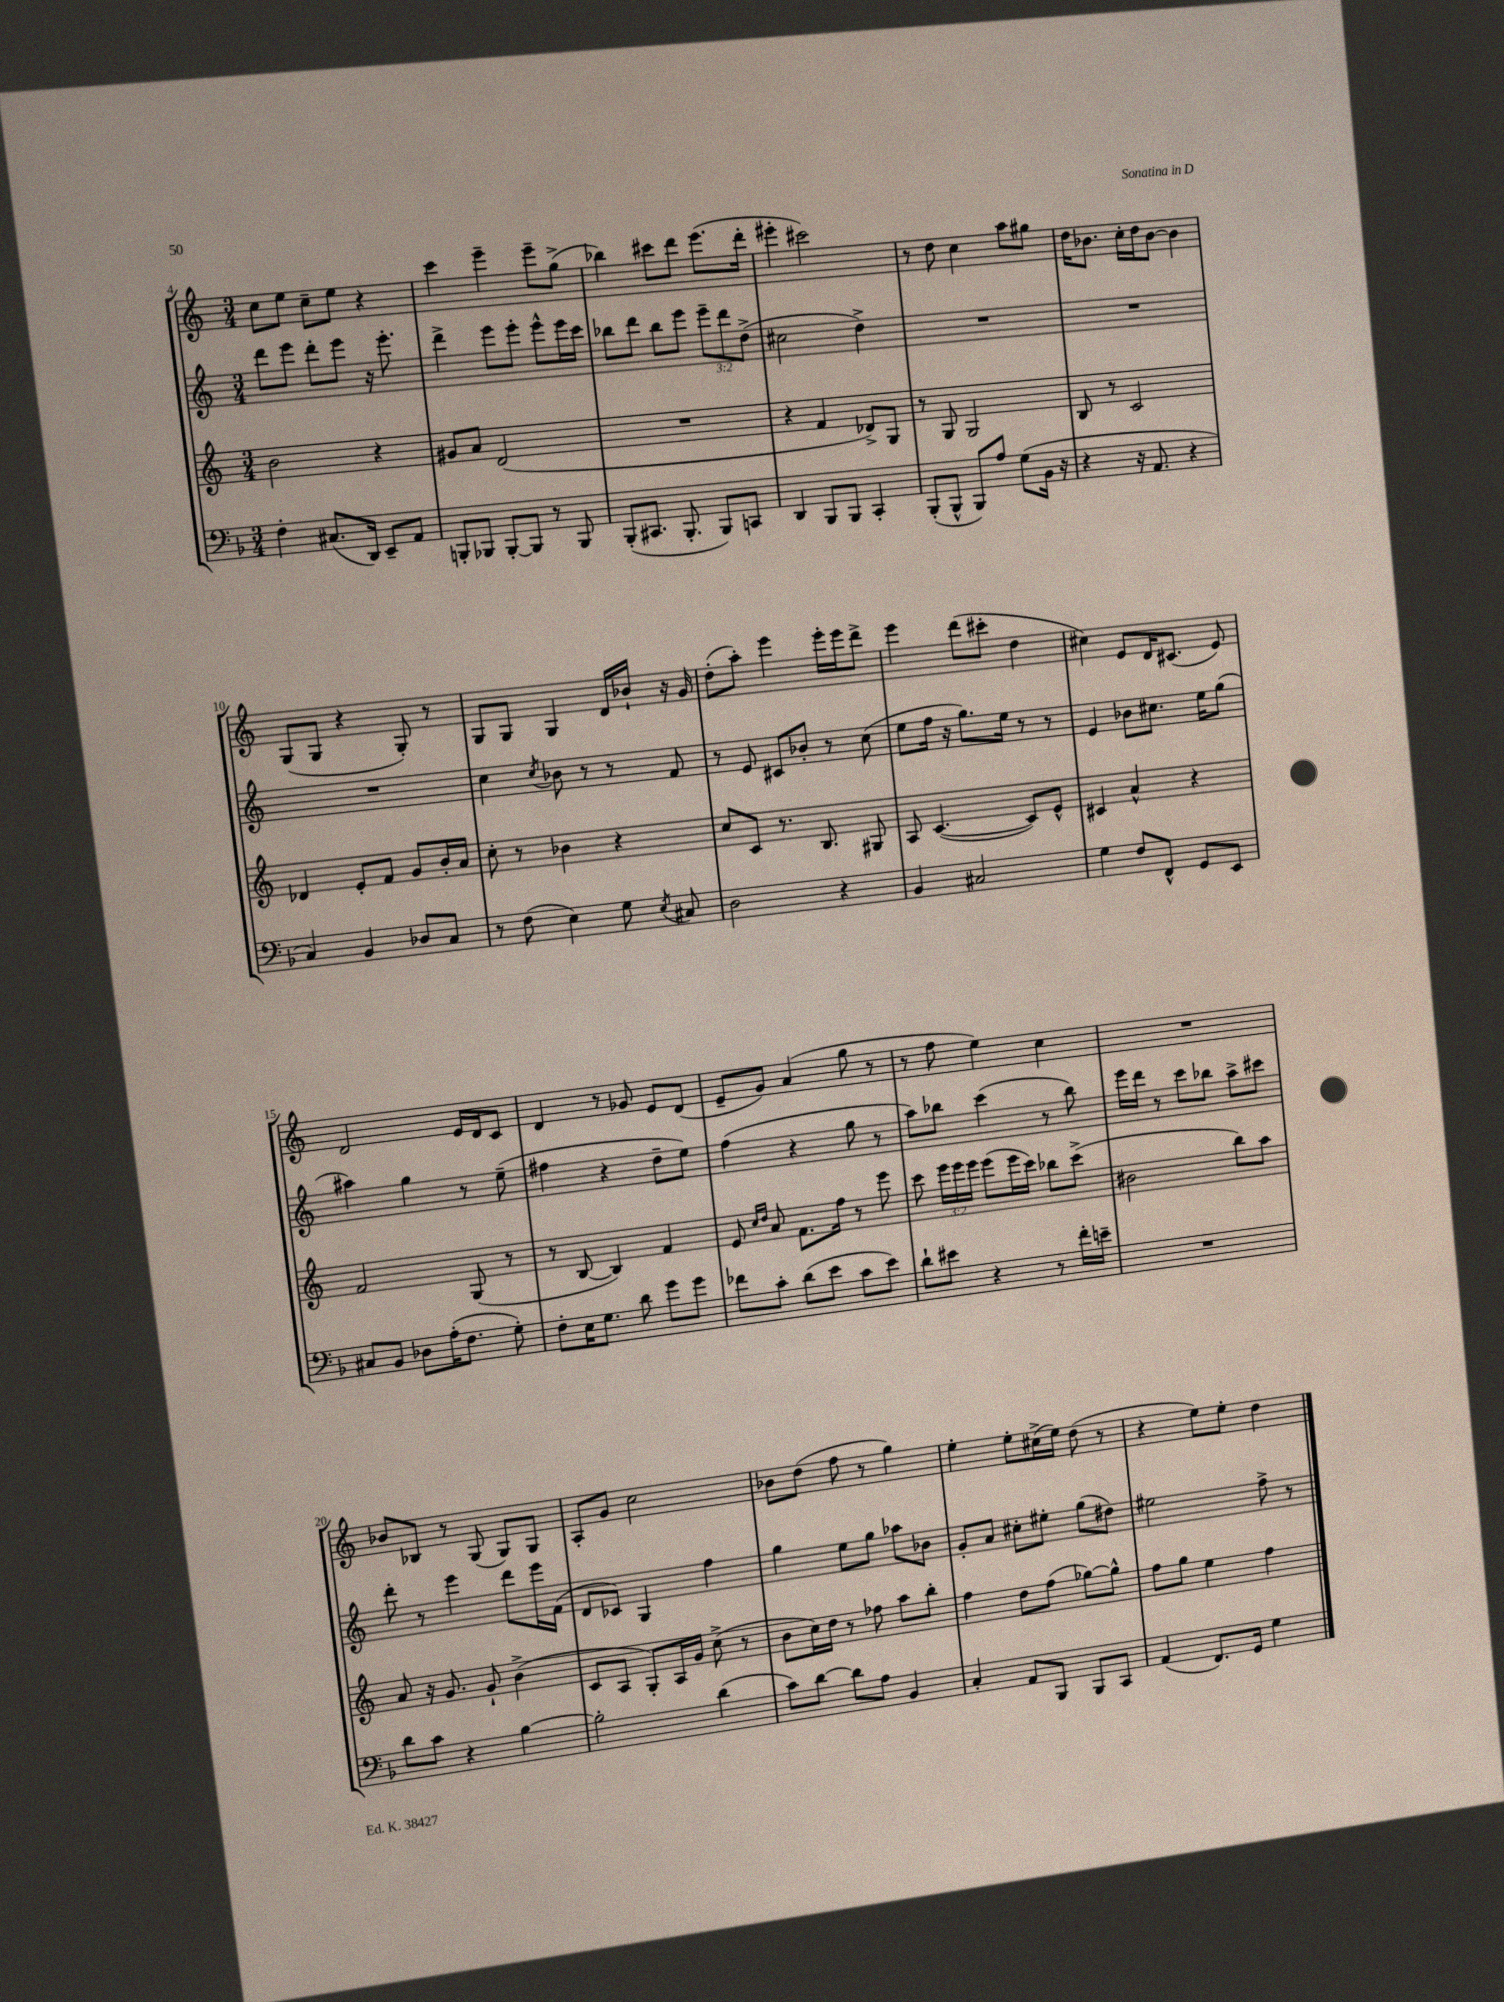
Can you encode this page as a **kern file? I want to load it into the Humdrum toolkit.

**kern	**kern	**kern	**kern
*part4	*part3	*part2	*part1
*staff4	*staff3	*staff2	*staff1
*clefF4	*clefG2	*clefG2	*clefG2
*k[b-]	*k[]	*k[]	*k[]
*M3/4	*M3/4	*M3/4	*M3/4
=4	=4	=4	=4
4F'\	2b\	8ddd\L	8cc\L
.	.	8eee\J	8ee\J
(8.C#X/L	.	8ddd'\L	8cc~\L
.	.	8eee\J	8ee\J
16DD/Jk)	.	.	.
8EE~/L	4r	16r	4r
.	.	8.eee'\	.
8AA/J	.	.	.
=5	=5	=5	=5
8BBBn'/L	8g#X/L	4ddd^\	4ccc\
8BBB-X/J	8a/J	.	.
[8BBB-'/L	(2d/	8eee\L	4eee~\
8BBB-/J]	.	8eee'\J	.
8r	.	8eee^^\L	8eee~\L
8BBB-/	.	16eee\L	(8gg^\J
.	.	16ccc\JJ	.
=6	=6	=6	=6
(8BBB-'/L	2.r	8bb-X\L	4bb-X\)
8.CC#X/J	.	8ddd\J	.
.	.	8bb-\L	8ccc#X\L
8.BBB-'/	.	.	.
.	.	8eee\J	8ddd\J
8BBB-/L)	.	12eee~\L	(8.eee\L
.	.	12ddd\	.
8CCn/J	.	.	.
.	.	(12dd^\J	.
.	.	.	16ddd'\Jk
=7	=7	=7	=7
4DD/	4r	2cc#X\	4eee#X'\
8BBB-/L	4f/	.	2ccc#X\)
8BBB-/J	.	.	.
4CC'/	8d-X^/L)	4dd^\)	.
.	8G/J	.	.
=8	=8	=8	=8
(8BBB-'/L	8r	2.r	8r
8BBB-^^/J	8G/	.	8dd\
8BBB-/L)	2G/	.	4cc\
8A/J	.	.	.
(8G\L	.	.	8aa\L
16BB-\Jk	.	.	8gg#X\J
16r	.	.	.
=9	=9	=9	=9
4r	8B/	2.r	16dd\KL
.	.	.	8.b-X\J
.	8r	.	.
16r	2c/	.	16cc'\LL
8.AA/	.	.	16dd\J
.	.	.	[8b-\J
4r	.	.	4b-\]
!!LO:LB:g=z
=10	=10	=10	=10
4C/)	4d-X/	2.r	(8G/L
.	.	.	8G/J
4BB-/	8e'/L	.	4r
.	8f/J	.	.
8D-X/L	8g/L	.	8G'/)
8C/J	16b'/L	.	8r
.	16a/JJ	.	.
=11	=11	=11	=11
8r	8cc'\	4cc\	8G/L
(8F\	8r	.	8G/J
.	.	8qcc/	.
4E\)	4b-X\	8b-X\	4G/
.	.	8r	.
8G\	4r	8r	16d/LL
.	.	.	16b-X`/JJ
8qE/	.	.	.
8C#X/	.	8f/	16r
.	.	.	16g/
=12	=12	=12	=12
2D\	8cc/L	8r	(8dd'\L
.	8c/J	8e/	8aa'\J)
.	8.r	8c#X/L	4eee\
.	.	8b-X'/J	.
.	8.B/	.	.
4r	.	8r	16eee'\LL
.	.	.	16eee\J
.	8G#X/	(8cc\	8ddd^\J
=13	=13	=13	=13
4BB-/	8A/	8ee\L	4eee\
.	([4.c/	16ff\Jk	.
.	.	16r	.
2C#X/	.	8.gg\L)	(8ddd\L
.	.	.	8ccc#X'\J
.	.	16ee\Jk	.
.	8c/L])	8r	4dd\
.	8e^^/J	8r	.
=14	=14	=14	=14
4G\	4c#X/	4e/	4cc#X\)
8F/L	4a^^/	8b-X\L	8e/L
8FF^^/J	.	8.cc#X\J	16d/K
.	.	.	(8.c#X/J
8GG/L	4r	.	.
.	.	16ee\KL	.
8EE/J	.	(8gg\J	8e/)
!!LO:LB:g=z
=15	=15	=15	=15
8C#X/L	2f/	4aa#X\)	2d/
8BB-/J	.	.	.
8D-X\L	.	4gg\	.
(16A'\K	.	.	.
8.F\J	.	.	.
.	(8G/	8r	16e/LL
.	.	.	16d/J
8G'\)	8r	(8ee~\	8c/J
=16	=16	=16	=16
8F'\L	8r	4ff#X\	4d/
16E\K	[8B/	.	.
8.G\J	.	.	.
.	4B/])	4r	8r
8d\	.	.	8g-X/
8g\L	4f/	8dd~\L	8e/L
8g\J	.	8ee\J)	(8d/J
=17	=17	=17	=17
8f-X\L	8e/	(4ff\	8e~/L
.	16qqcc/LL	.	.
.	16qqdd/JJ	.	.
8c'\J	8a/	.	8g/J)
(8d\L	8.f\L	4r	(4a/
8e\J	.	.	.
.	16ff\Jk	.	.
8c\L	8r	8gg\	8gg\
8e\J)	8eee\	8r	8r
=18	=18	=18	=18
8d`\L	8ccc\	8aa\L)	8r
8e#X\J	24eee\LL	8bb-X\J	8ff\
.	24eee\	.	.
.	24eee\JJ	.	.
4r	(8eee\L	(4ccc\	4ee\)
.	16eee\L	.	.
.	16ccc\JJ)	.	.
8r	8bb-X\L	8r	4cc\
16f'\LL	(8ccc^\J	8bb-\)	.
16en~\JJ	.	.	.
=19	=19	=19	=19
2.r	2b#X\	16eee\LL	2.r
.	.	16ddd\JJ	.
.	.	8r	.
.	.	8ccc\L	.
.	.	8bb-X\J	.
.	8bb\L)	8aa^\L	.
.	8aa\J	8ccc#X\J	.
!!LO:LB:g=z
=20	=20	=20	=20
8d\L	8a/	8ddd'\	8b-X/L
8c\J	16r	8r	8B-X/J
.	8.g/	.	.
4r	.	4eee\	8r
.	8g`/	.	(8G/
[4B-\	(4b^\	8ddd\L	8G/L)
.	.	16eee\L	8G/J
.	.	(16f\JJ	.
=21	=21	=21	=21
2B-'\]	8c/L	8d/L	8A'/L
.	8A/J	8c-X/J)	8g/J
.	8G'/L)	4G/	2cc\
.	16A/L	.	.
.	16g/JJ	.	.
(4d\	(8cc^\	4ff\	.
.	8r	.	.
=22	=22	=22	=22
8c\L)	8b\L	4gg\	8b-X\L
[8d\J	16cc\L)	.	(8dd\J
.	16dd\JJ	.	.
8d\L]	8r	8ee\L	8ff\
8A\J	8ff-X\	8gg\J	8r
4BB-/	8aa\L	8aa-X\L	4gg\)
.	8bb'\J	8b-X\J	.
=23	=23	=23	=23
4C'/	4ff\	8g'/L	4ee'\
.	.	8a/J	.
8AA/L	8dd\L	8cc#X'\L	8ee'\L
8BBB-/J	(8ff\J	8ee#X'\J	(16cc#X^\L
.	.	.	16ee\JJ)
8BBB-/L	[8gg-X\L)	(8gg\L	(8dd\
8CC/J	8gg-^^\J]	8dd#X\J)	8r
=24	=24	=24	=24
(4AA/	8ff\L	2ee#X\	4r
.	8gg\J	.	.
8.FF/L)	4ee\	.	8ee\L)
.	.	.	8ee'\J
16GG/Jk	.	.	.
4G\	4ff\	8ff^\	4dd\
.	.	8r	.
==	==	==	==
*-	*-	*-	*-
